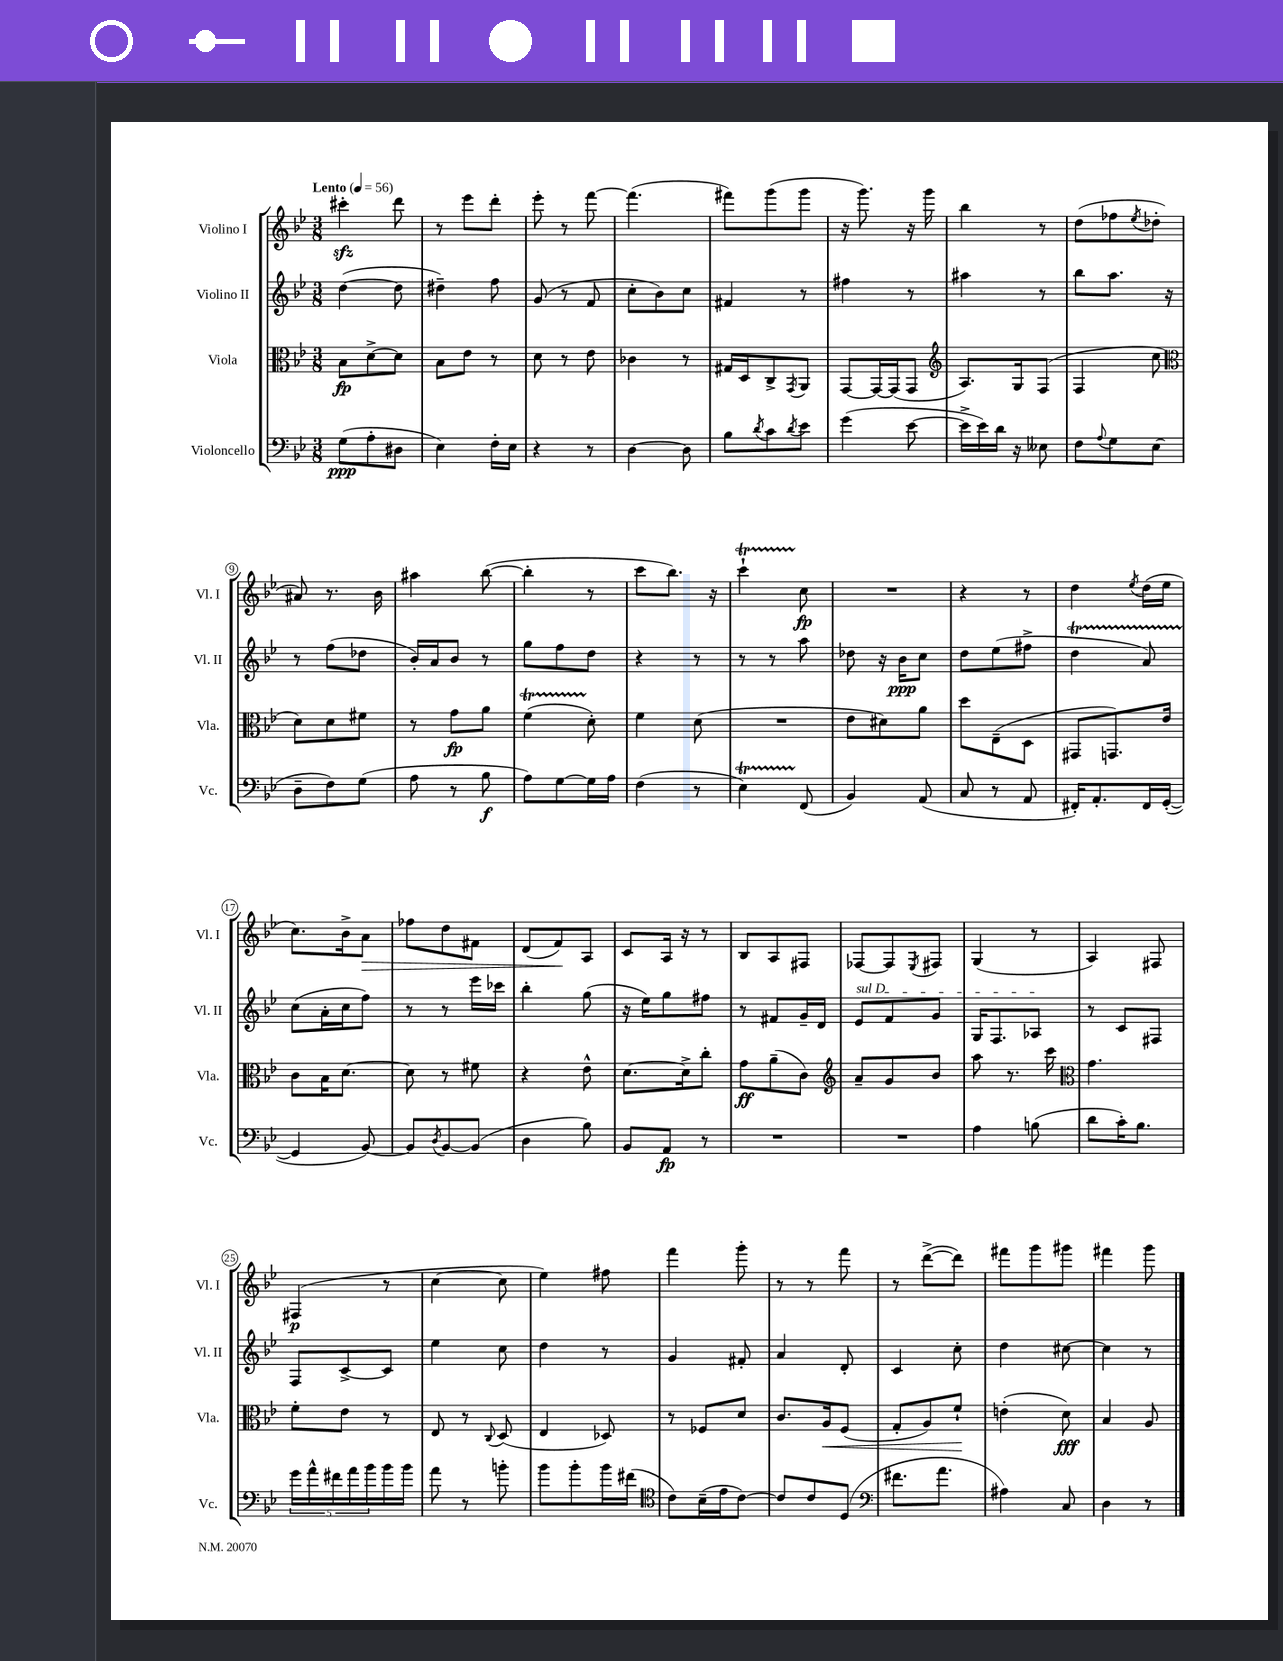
<<
\new StaffGroup <<
\new Staff = "s0" \with { instrumentName = "Violino I" shortInstrumentName = "Vl. I" } {
    \clef treble \key bes \major \numericTimeSignature \time 3/8 \tempo "Lento" 4 = 56
    cis'''4-.\sfz d'''8 |
    r8 ees'''8 d'''8-. |
    ees'''8-. r8 f'''8~ |
    f'''4.( |
    fis'''8) g'''8( g'''8 |
    r16 g'''8.) r16 g'''16 |
    bes''4 r8 |
    d''8( fes''8 \acciaccatura { ees''8 } des''8-. |
    ais'8) r8. bes'16 |
    ais''4 bes''8~( |
    bes''4-. r8 |
    c'''8 bes''8.) r16 |
    c'''4-!\startTrillSpan c''8\stopTrillSpan\fp |
    R4. |
    r4 r8 |
    d''4 \acciaccatura { ees''8 } d''16( ees''16 |
    c''8.) bes'16-> a'8\> |
    fes''8 d''8 fis'8 |
    d'8( f'8\!) a8 |
    c'8 a16 r16 r8 |
    bes8 a8 fis8 |
    fes8~ fes8 \acciaccatura { ees8 } fis8 |
    g4( r8 |
    a4) fis8 |
    fis4\p( r8 |
    c''4~ c''8 |
    ees''4) fis''8 |
    f'''4 g'''8-. |
    r8 r8 f'''8 |
    r8 d'''8~->( d'''8) |
    fis'''8 g'''8 gis'''8 |
    fis'''4 g'''8 \bar "|." |
}
\new Staff = "s1" \with { instrumentName = "Violino II" shortInstrumentName = "Vl. II" } {
    \clef treble \key bes \major \numericTimeSignature \time 3/8
    d''4~( d''8 |
    dis''4--) f''8 |
    g'8( r8 f'8 |
    c''8-. bes'8) c''8 |
    fis'4 r8 |
    fis''4 r8 |
    ais''4 r8 |
    bes''8 a''8. r16 |
    r8 f''8( des''8 |
    bes'16-.) a'16 bes'8 r8 |
    g''8 f''8 d''8 |
    r4 r8 |
    r8 r8 a''8 |
    des''8 r16 bes'16\ppp c''8 |
    d''8 ees''8( fis''8-> |
    d''4\startTrillSpan a'8) |
    c''8\stopTrillSpan( a'16-. c''16 f''8) |
    r8 r8 ees'''16 ces'''16 |
    bes''4-. g''8( |
    r16 ees''16) g''8 fis''8 |
    r8 fis'8 g'16-- d'16 |
    \once \override TextSpanner.bound-details.left.text = \markup { \italic "sul D" } ees'8\startTextSpan f'8 g'8 |
    g16 f8. aes8\stopTextSpan |
    r8 c'8 fis8 |
    f8 c'8~-> c'8 |
    ees''4 c''8 |
    d''4 r8 |
    g'4 fis'8-. |
    a'4 d'8-. |
    c'4 c''8-. |
    d''4 cis''8~ |
    cis''4 r8 \bar "|." |
}
\new Staff = "s2" \with { instrumentName = "Viola" shortInstrumentName = "Vla." } {
    \clef alto \key bes \major \numericTimeSignature \time 3/8
    bes8\fp d'8~-> d'8 |
    bes8 ees'8 r8 |
    d'8 r8 ees'8 |
    ces'4 r8 |
    gis16 d16 c8-> \acciaccatura { g,8 } a,8 |
    g,8~ g,16~ g,16( g,8 |
    \clef treble a8.) g16 f8( |
    f4 c''8 |
    \clef alto d'8) d'8 fis'8 |
    r8 g'8\fp a'8 |
    f'4\startTrillSpan( d'8-.\stopTrillSpan) |
    f'4 d'8( |
    R4. |
    ees'8 dis'8) a'8 |
    d''8 ees8--( d8 |
    gis,8 g,8.) ees'16 |
    c'8 bes16 d'8.~ |
    d'8 r8 fis'8 |
    r4 ees'8-^ |
    d'8.~ d'16-> c''8-. |
    g'8\ff a'8--( c'8) |
    \clef treble a'8-- g'8 bes'8 |
    a''8 r8. c'''16 |
    \clef alto g'4. |
    f'8-. ees'8 r8 |
    ees8 r8 \appoggiatura { c8 } d8( |
    ees4 des8) |
    r8 fes8 d'8 |
    c'8. a16\< f8( |
    g8-. a8) f'8-!\! |
    e'4-.( d'8\fff) |
    bes4 a8 \bar "|." |
}
\new Staff = "s3" \with { instrumentName = "Violoncello" shortInstrumentName = "Vc." } {
    \clef bass \key bes \major \numericTimeSignature \time 3/8
    g8\ppp( a8-. dis8 |
    ees4) f16-. ees16 |
    r4 r8 |
    d4~ d8 |
    bes8 \acciaccatura { d'8 } c'8 \acciaccatura { d'8 } ees'8 |
    g'4( ees'8~ |
    ees'16-> ees'16) d'16 r16 eeses8 |
    f8 \appoggiatura { a8 } g8 ees8( |
    d8-- f8) g8( |
    a8 r8 bes8\f |
    a8) g8~ g16 a16 |
    f4( r8 |
    ees4\startTrillSpan) f,8\stopTrillSpan( |
    bes,4) a,8( |
    c8 r8 a,8 |
    fis,16-.) a,8.-. fis,16 g,16~-.( |
    g,4 bes,8~) |
    bes,8 \acciaccatura { d8 } bes,8~ bes,8( |
    d4 bes8) |
    bes,8 a,8\fp r8 |
    R4. |
    R4. |
    a4 b8( |
    d'8 c'16-.) bes8. |
    \tuplet 5/4 { g'16 a'16-^ fis'16 a'16 bes'16 } bes'16 bes'16 |
    a'8 r8 b'8-. |
    bes'8 bes'8-. bes'16 fis'16( |
    \clef tenor c'8) bes16--( ees'16 c'8~) |
    c'8 c'8 d8( |
    \clef bass fis'8. a'8. |
    ais4) c8 |
    d4 r8 \bar "|." |
}
>>
>>
\layout { \context { \Score \override BarNumber.stencil = #(make-stencil-circler 0.1 0.3 ly:text-interface::print) } }
